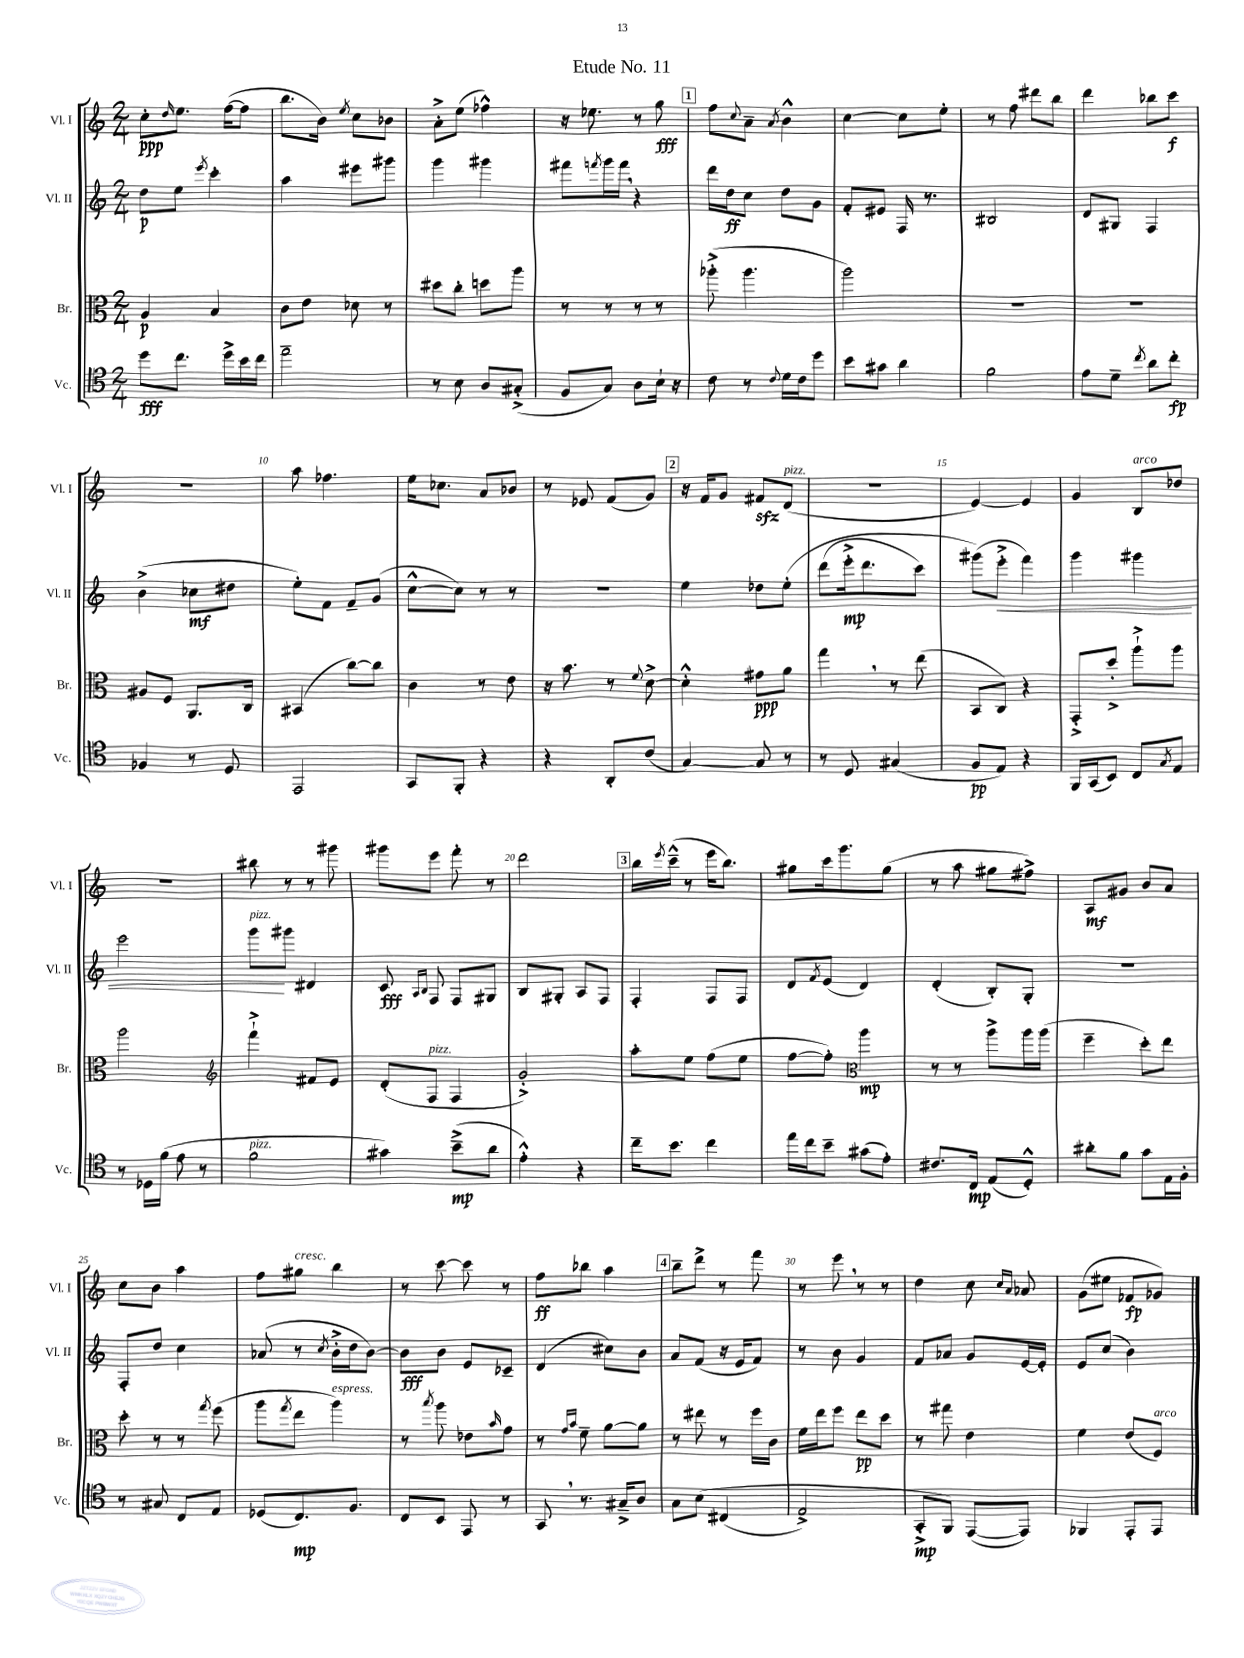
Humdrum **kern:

**kern	**kern	**kern	**kern
*staff4	*staff3	*staff2	*staff1
*clefC4	*clefC3	*clefG2	*clefG2
*k[]	*k[]	*k[]	*k[]
*M2/4	*M2/4	*M2/4	*M2/4
8dd	4A	8dd	8cc'
.	.	.	16qqdd
8.cc	.	8ee	8.ee
.	.	8qeee	.
.	4B	4ccc'	.
16dd^	.	.	([16ff
16b	.	.	8ff]
16cc	.	.	.
=	=	=	=
2ee~	8c	4aa	8.bb
.	8e	.	.
.	.	.	16b)
.	.	.	8qee
.	8d-	8eee#	8cc
.	8r	8ggg#	8b-
=	=	=	=
8r	8dd#	4ggg	8a'^
8B	8cc'	.	(8ee
8A	8dd	4ggg#	4ff-^^)
(8G#'^	8aa	.	.
=	=	=	=
8F	8r	8fff#	16r
.	.	.	8.ee-
.	.	8qfff	.
8G)	8r	16ggg	.
.	.	16fff	.
8A	8r	4r	8r
16B`	8r	.	8gg
16r	.	.	.
=	=	=	=
8c	(8aa-'^	16ddd	8ff
.	.	16dd	.
.	.	.	8qqcc
8r	4.aa-	8cc	8a~
8qqc	.	.	8qa
16d	.	8dd	4b^^
16c	.	.	.
8dd	.	8g	.
=	=	=	=
8b	2aa)	8f'	[4cc
8g#	.	8e#	.
4a	.	16F	8cc]
.	.	8.r	.
.	.	.	8ee'
=	=	=	=
2f	2r	2B#	8r
.	.	.	8ff
.	.	.	8ddd#
.	.	.	8bb
=	=	=	=
8e	2r	8d	4ddd
8d~	.	8G#	.
8qcc	.	.	.
8a	.	4F	8bb-
8cc'	.	.	8ccc
=	=	=	=
4F-	8A#	(4b^	2r
.	8F	.	.
8r	8.AA	8cc-	.
8D	.	8dd#	.
.	16C	.	.
=	=	=	=
2EE	(4BB#	8ee')	8aa
.	.	8f	4.ff-
.	[8cc)	8f~	.
.	8cc]	(8g	.
=	=	=	=
8GG	4c	[8cc^^	16ee
.	.	.	8.cc-
8FF'	.	8cc])	.
4r	8r	8r	8a
.	8e	8r	8b-
=	=	=	=
4r	16r	2r	8r
.	8.b	.	.
.	.	.	8e-
8AA'	8r	.	(8f
.	8qqf	.	.
(8c	[8d^	.	8g)
=	=	=	=
[4G)	4d'^^]	4ee	16r
.	.	.	16f
.	.	.	8g
8G]	8g#	8dd-	8f#
8r	8a	&(8ee'	(8d
=	=	=	=
8r	4gg	(8ddd	2r
8D	.	16eee'^	.
.	.	8.ddd	.
(4G#	8r	.	.
.	(8ee	8ccc)	.
=	=	=	=
8F	8BB	(8ggg#&)	[4e)
8E)	8C)	8eee'^	.
4r	4r	4fff)	4e]
=	=	=	=
16FF	8GG'^	4ggg	4g
(16GG	.	.	.
8BB)	8dd'^	.	.
8C	8aa`^	4ggg#	8B
8qG	.	.	.
8E	8aa	.	8dd-
=	=	=	=
8r	2aa	2eee	2r
16D-	.	.	.
(16f	.	.	.
8e	.	.	.
8r	.	.	.
=	=	=	=
*	*clefG2	*	*
2f	4fff`^	8ggg	8bb#
.	.	8ggg#	8r
.	8f#	4d#	8r
.	8e	.	8ggg#
=	=	=	=
4g#)	(8d'	8c	8ggg#
.	.	16qqA	.
.	.	16qqB	.
.	8F	8F	8eee
(8b~^	4F	8F	8fff'
8a	.	8G#	8r
=	=	=	=
4e'^^)	2g'^)	8B	2ddd
.	.	8G#'	.
4r	.	8A	.
.	.	8F	.
=	=	=	=
16cc~	8aa'	4F'	16bb
.	.	.	8qeee
8.b	.	.	(16ccc~^^
.	8ee	.	8r
4cc	(8ff	8F	16eee
.	.	.	8.bb)
.	8ee	8F	.
=	=	=	=
16ee	[8ff	8d	8gg#
16cc	.	.	.
.	.	8qf	.
8b~	8ff'])	(8e	16ccc
.	.	.	8.ggg
*	*clefC3	*	*
(8g#	4aa	4d)	.
8e')	.	.	(8gg#
=	=	=	=
8.c#	8r	(4d'	8r
.	8r	.	8aa
16C	.	.	.
(8E	8aa^	8B')	8gg#
8D'^^)	16aa	8G'	8ff#^)
.	(16aa	.	.
=	=	=	=
8a#'	4ff~	2r	8A
8f	.	.	8g#
8g	8dd')	.	8b
16E	8ee	.	8a
16F'	.	.	.
=	=	=	=
8r	8dd'	8F'	8cc
8G#	8r	8dd	8b
8C	8r	4cc	4aa
.	8qgg	.	.
8E	(8ff	.	.
=	=	=	=
(8D-	8aa	(8a-	8ff
.	8qgg	.	.
8.C)	8ee	8r	8gg#
.	.	8qcc	.
.	4aa)	16b'^	4bb
8.F	.	16dd	.
.	.	[8b)	.
=	=	=	=
8C	8r	8b]	8r
.	8qbb	.	.
8BB	8aa	8b	[8ccc
8EE	8e-	8e	8ccc]
.	16qqb	.	.
8r	8g	8c-~	8r
=	=	=	=
8GG	8r	(4d	8ff
.	16qqg	.	.
.	16qqb	.	.
8.r	8f~	.	8bb-
.	[8a	8cc#)	4aa
16G#~^	.	.	.
8A	8a]	8b	.
=	=	=	=
8G	8r	8a	8bb~
&(8B	8ee#	(8f	8ddd^
(4C#	8r	16r	8r
.	.	16e	.
.	16ff	8f)	8fff
.	16c	.	.
=	=	=	=
2E^)	16f	8r	8r
.	16ee	.	.
.	8ff	8b	8eee
.	8ee	4g	8r
.	8dd	.	8r
=	=	=	=
8GG'^	8r	8f	4dd
8FF&)	8gg#	8a-	.
([8EE	4e	8g	8cc
.	.	.	16qqcc
.	.	.	16qqa
8EE])	.	[16e	8a-
.	.	16e']	.
=	=	=	=
4FF-	4f	8e	(8g
.	.	(8cc	8ee#
8EE'	(8e	4b)	8f-
8EE	8F)	.	8g-)
==	==	==	==
*-	*-	*-	*-
